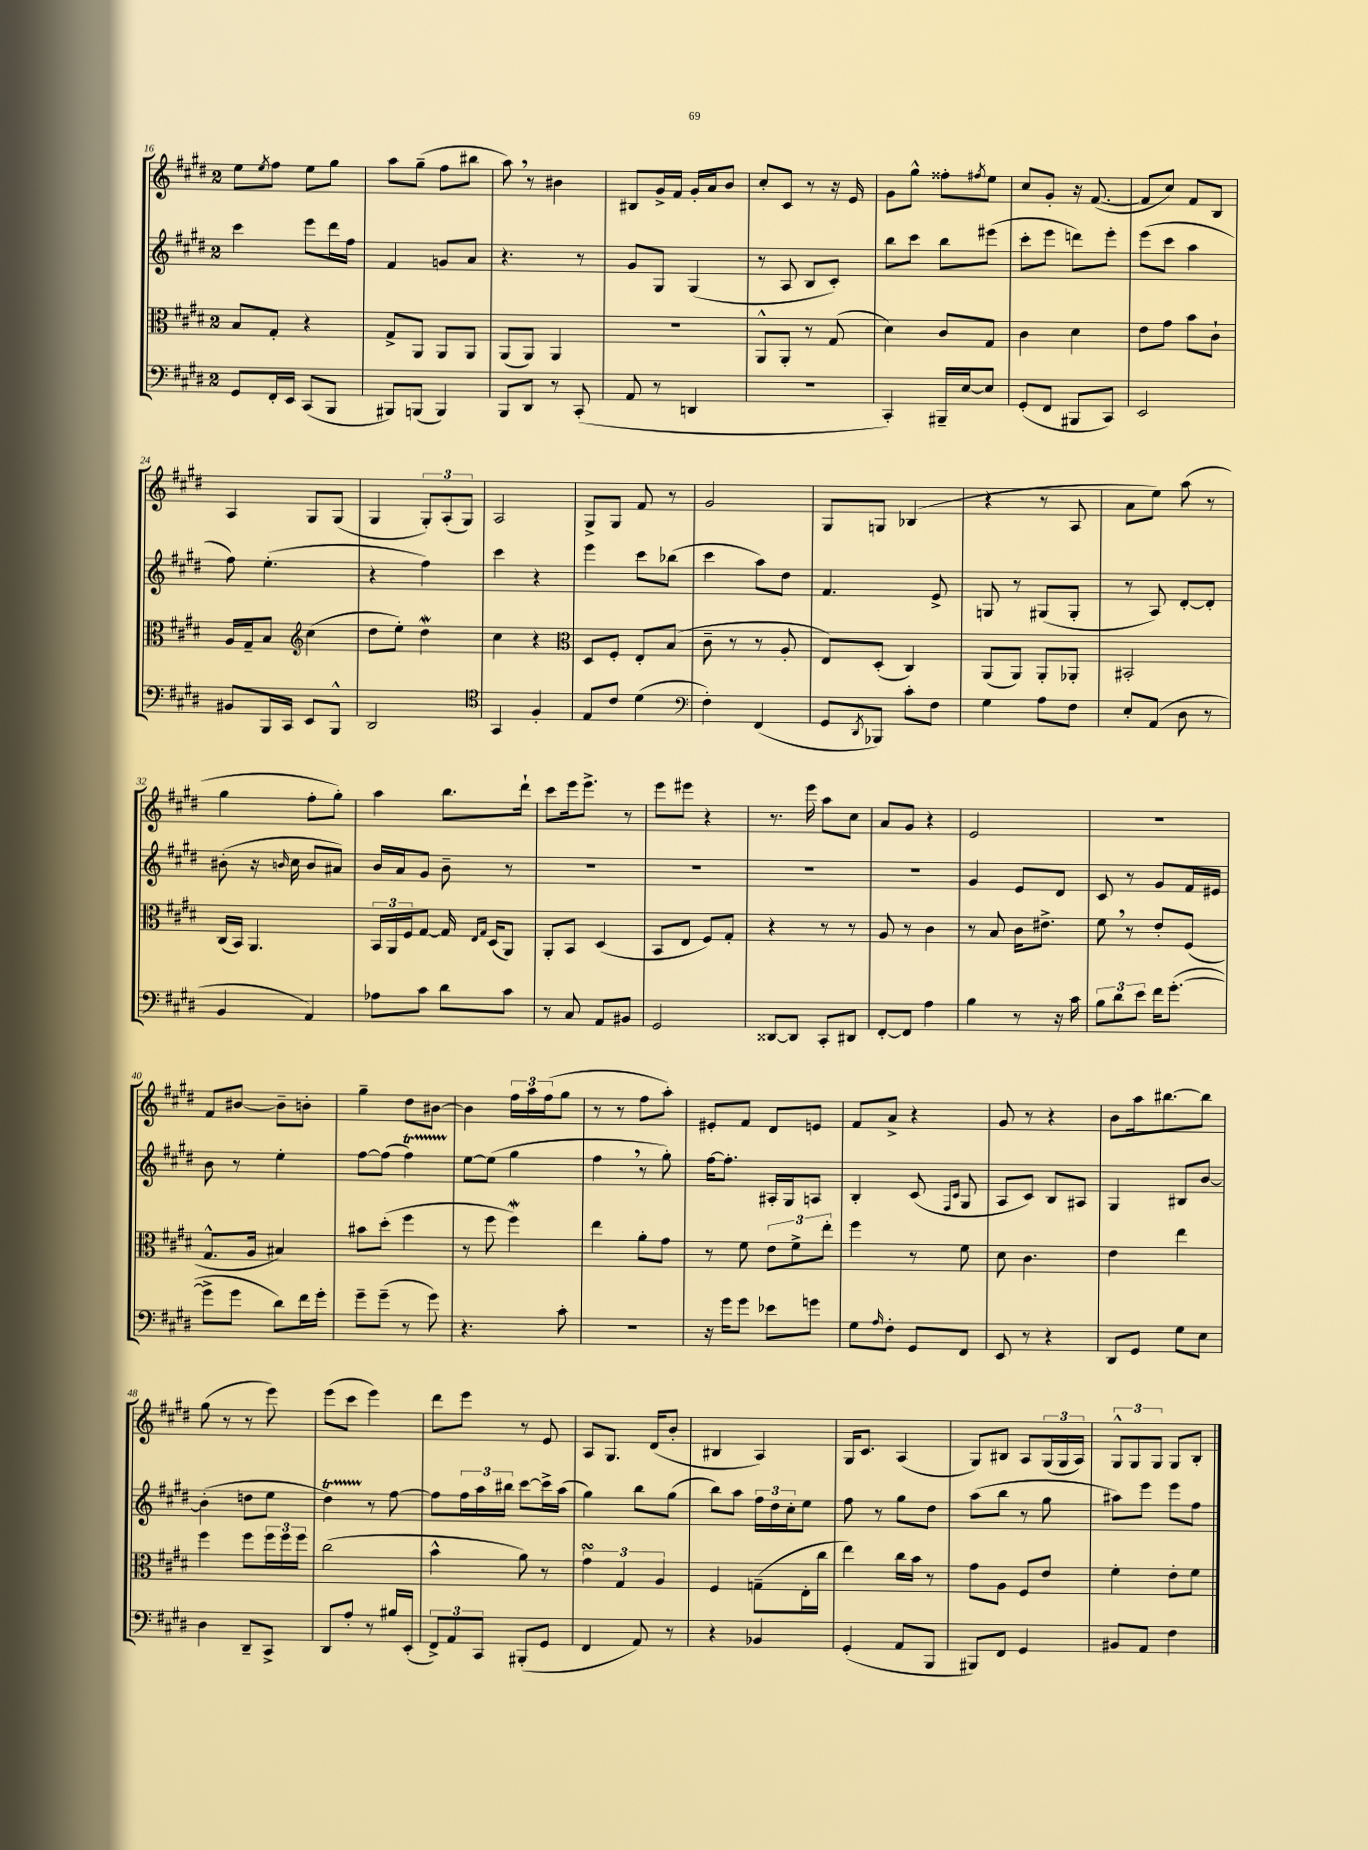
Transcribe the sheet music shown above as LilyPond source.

<<
\new StaffGroup <<
\new Staff = "s0" {
    \clef treble \key e \major \once \override Staff.TimeSignature.style = #'single-digit \time 2/4
    e''8 \acciaccatura { e''8 } fis''8 e''8 gis''8 |
    a''8 gis''8--( fis''8 bis''8 |
    a''8) \breathe r8 bis'4 |
    bis8 gis'16-> fis'16 gis'16-. a'16 b'8 |
    cis''8-. cis'8 r8 r16 e'16 |
    gis'8 gis''8-^ fisis''8-. \acciaccatura { fis''8 } e''8 |
    cis''8 gis'8-. r16 fis'8.~( |
    fis'8 cis''8) fis'8 b8 |
    a4 gis8 gis8( |
    gis4 \tuplet 3/2 { gis8-.) a8-.( gis8) } |
    a2 |
    gis8-> gis8 fis'8 r8 |
    gis'2 |
    gis8 g8 bes4( |
    r4 r8 a8 |
    a'8 e''8) a''8( r8 |
    gis''4 fis''8-. gis''8-.) |
    a''4 b''8. dis'''16-! |
    cis'''8 e'''16 e'''8.-> r8 |
    e'''8 eis'''8 r4 |
    r8. e'''16 a''8 cis''8 |
    a'8 gis'8 r4 |
    e'2 |
    r2 |
    fis'8 bis'8~ bis'8-- b'8-. |
    gis''4-- dis''8 bis'8~ |
    bis'4 \tuplet 3/2 { fis''16 a''16 fis''16( } gis''8 |
    r8 r8 fis''8 a''8-.) |
    eis'8-. fis'8 dis'8 e'8 |
    fis'8 a'8-> r4 |
    gis'8 r8 r4 |
    b'8 a''16 bis''8.~ bis''8 |
    gis''8( r8 r8 e'''8) |
    e'''8( cis'''8 e'''4) |
    dis'''8 e'''8 r8 e'8 |
    a8 gis8. dis'16( b'8-. |
    bis4 a4) |
    gis16 cis'8. a4( |
    gis8) bis8 a8 \tuplet 3/2 { gis16( gis16 a16) } |
    \tuplet 3/2 { gis8-^ gis8 gis8 } gis8 b8-. \bar "|." |
}
\new Staff = "s1" {
    \clef treble \key e \major \once \override Staff.TimeSignature.style = #'single-digit \time 2/4
    cis'''4 e'''8 dis'''16 fis''16 |
    fis'4 g'8 a'8 |
    r4. r8 |
    gis'8 gis8 gis4( |
    r8 a8 b8 cis'8-.) |
    b''8 cis'''8 b''8 eis'''8( |
    cis'''8-. e'''8 d'''8) e'''8-. |
    e'''8( cis'''8 a''4 |
    fis''8) e''4.-.( |
    r4 fis''4) |
    cis'''4 r4 |
    e'''4 cis'''8 bes''8( |
    cis'''4 a''8) dis''8 |
    fis'4. e'8-> |
    g8 r8 gis8( gis8-. |
    r8 a8) dis'8~-. dis'8-. |
    bis'8-.( r16 \grace { b'16 } cis''16 b'8 ais'8) |
    b'16 a'16 gis'8 b'8-- r8 |
    R2 |
    R2 |
    R2 |
    R2 |
    gis'4 e'8 dis'8 |
    cis'8 r8 gis'8 fis'16 eis'16 |
    b'8 r8 e''4-. |
    fis''8~ fis''8( fis''4\startTrillSpan) |
    e''8~\stopTrillSpan e''8( gis''4 |
    fis''4 \breathe r8 gis''8-.) |
    fis''16~ fis''8.-. ais16-. gis16 a8 |
    b4-. cis'8( \grace { fis16 cis'16 } gis8 |
    a8 cis'8) b8 ais8 |
    gis4 bis8 b'8~ |
    b'4-.( d''8 e''8 |
    dis''4\startTrillSpan) r8\stopTrillSpan fis''8~ |
    fis''8 \tuplet 3/2 { fis''16 a''16 bis''16 } cis'''8~ cis'''16-> a''16( |
    gis''4) b''8 gis''8( |
    b''8) a''8 \tuplet 3/2 { fis''16 dis''16 cis''16-. } e''8 |
    fis''8 r8 gis''8 dis''8 |
    a''8( b''8 r8 gis''8 |
    ais''8) e'''8 e'''8 fis''8 \bar "|." |
}
\new Staff = "s2" {
    \clef alto \key e \major \once \override Staff.TimeSignature.style = #'single-digit \time 2/4
    b8 gis8-. r4 |
    gis8-> a,8 a,8 a,8 |
    a,8( a,8) a,4 |
    r2 |
    a,8-^ a,8-. r8 gis8( |
    dis'4) cis'8 gis8 |
    cis'4 dis'4 |
    e'8 gis'8 b'8 cis'8-! |
    a16 gis16-- b8 \clef treble cis''4( |
    dis''8 e''8-.) dis''4\mordent |
    cis''4 r4 |
    \clef alto dis8 fis8-. e8-. b8( |
    cis'8-- r8 r8 a8-. |
    e8) dis8-.( cis4) |
    a,8( a,8) a,8-. aes,8-. |
    bis,2-. |
    cis16( b,16) a,4. |
    \tuplet 3/2 { b,16 a,16 fis16 } gis8~ gis16 \grace { e16 gis16 } dis16( a,8) |
    a,8-. b,8 dis4( |
    b,8 e8 fis8) gis8-. |
    r4 r8 r8 |
    a8 r8 cis'4 |
    r8 b8 cis'16 eis'8.-> |
    fis'8 \breathe r8 e'8-. fis8( |
    gis8.-^ a16 bis4) |
    bis'8 dis''8-.( fis''4 |
    r8 fis''8 fis''4\mordent) |
    e''4 a'8-. gis'8 |
    r8 fis'8 \tuplet 3/2 { e'8 fis'8-> e''8-. } |
    fis''4 r8 fis'8 |
    dis'8 cis'4. |
    e'4 e''4 |
    fis''4 fis''8 \tuplet 3/2 { fis''16 fis''16 fis''16 } |
    cis''2( |
    b'4-^ a'8) r8 |
    \tuplet 3/2 { gis'4\turn gis4 a4 } |
    fis4 g8--( e16-. cis''16 |
    e''4) cis''16 b'16 r8 |
    gis'8 a8 fis8 e'8 |
    fis'4-. e'8-. fis'8 \bar "|." |
}
\new Staff = "s3" {
    \clef bass \key e \major \once \override Staff.TimeSignature.style = #'single-digit \time 2/4
    gis,8 fis,16-. e,16 cis,8( b,,8 |
    bis,,8) b,,8( b,,4) |
    b,,8 dis,8 r8 cis,8-.( |
    a,8 r8 d,4 |
    R2 |
    cis,4-.) bis,,16-- e16~ e8 |
    gis,8-.( fis,8 bis,,8 cis,8) |
    e,2 |
    bis,8 b,,16 cis,16 e,8 b,,8-^ |
    dis,2 |
    \clef tenor gis,4 fis4-. |
    e8 cis'8 dis'4( |
    \clef bass fis4-.) fis,4( |
    gis,8 \acciaccatura { dis,8 } bes,,8) cis'8-. fis8 |
    gis4 a8 fis8 |
    e8-. a,8( dis8 r8 |
    b,4 a,4) |
    aes8 cis'8 dis'8 cis'8 |
    r8 cis8 a,8 bis,8 |
    gis,2 |
    disis,8~ disis,8 cis,8-. dis,8 |
    fis,8~-. fis,8 a4 |
    b4 r8 r16 cis'16 |
    \tuplet 3/2 { b8 dis'8 e'8 } fis'16 gis'8.~-.( |
    gis'8-> gis'8 dis'8) fis'16 gis'16-. |
    gis'8-- gis'8--( r8 gis'8) |
    r4. cis'8-. |
    r2 |
    r16 gis'16 gis'8 ees'8 g'8 |
    gis8 \grace { a16 } fis8-. gis,8 fis,8 |
    e,8 r8 r4 |
    dis,8 gis,8 gis8 e8 |
    dis4 dis,8-- cis,8-> |
    dis,8 a8-. r8 bis16 e,16-.( |
    \tuplet 3/2 { fis,8->) a,8 cis,8 } bis,,8-.( gis,8 |
    fis,4 a,8) r8 |
    r4 bes,4 |
    gis,4-.( a,8 b,,8 |
    bis,,8) fis,8 gis,4 |
    bis,8 a,8 fis4 \bar "|." |
}
>>
>>
\layout { \context { \Score currentBarNumber = #16 } }
